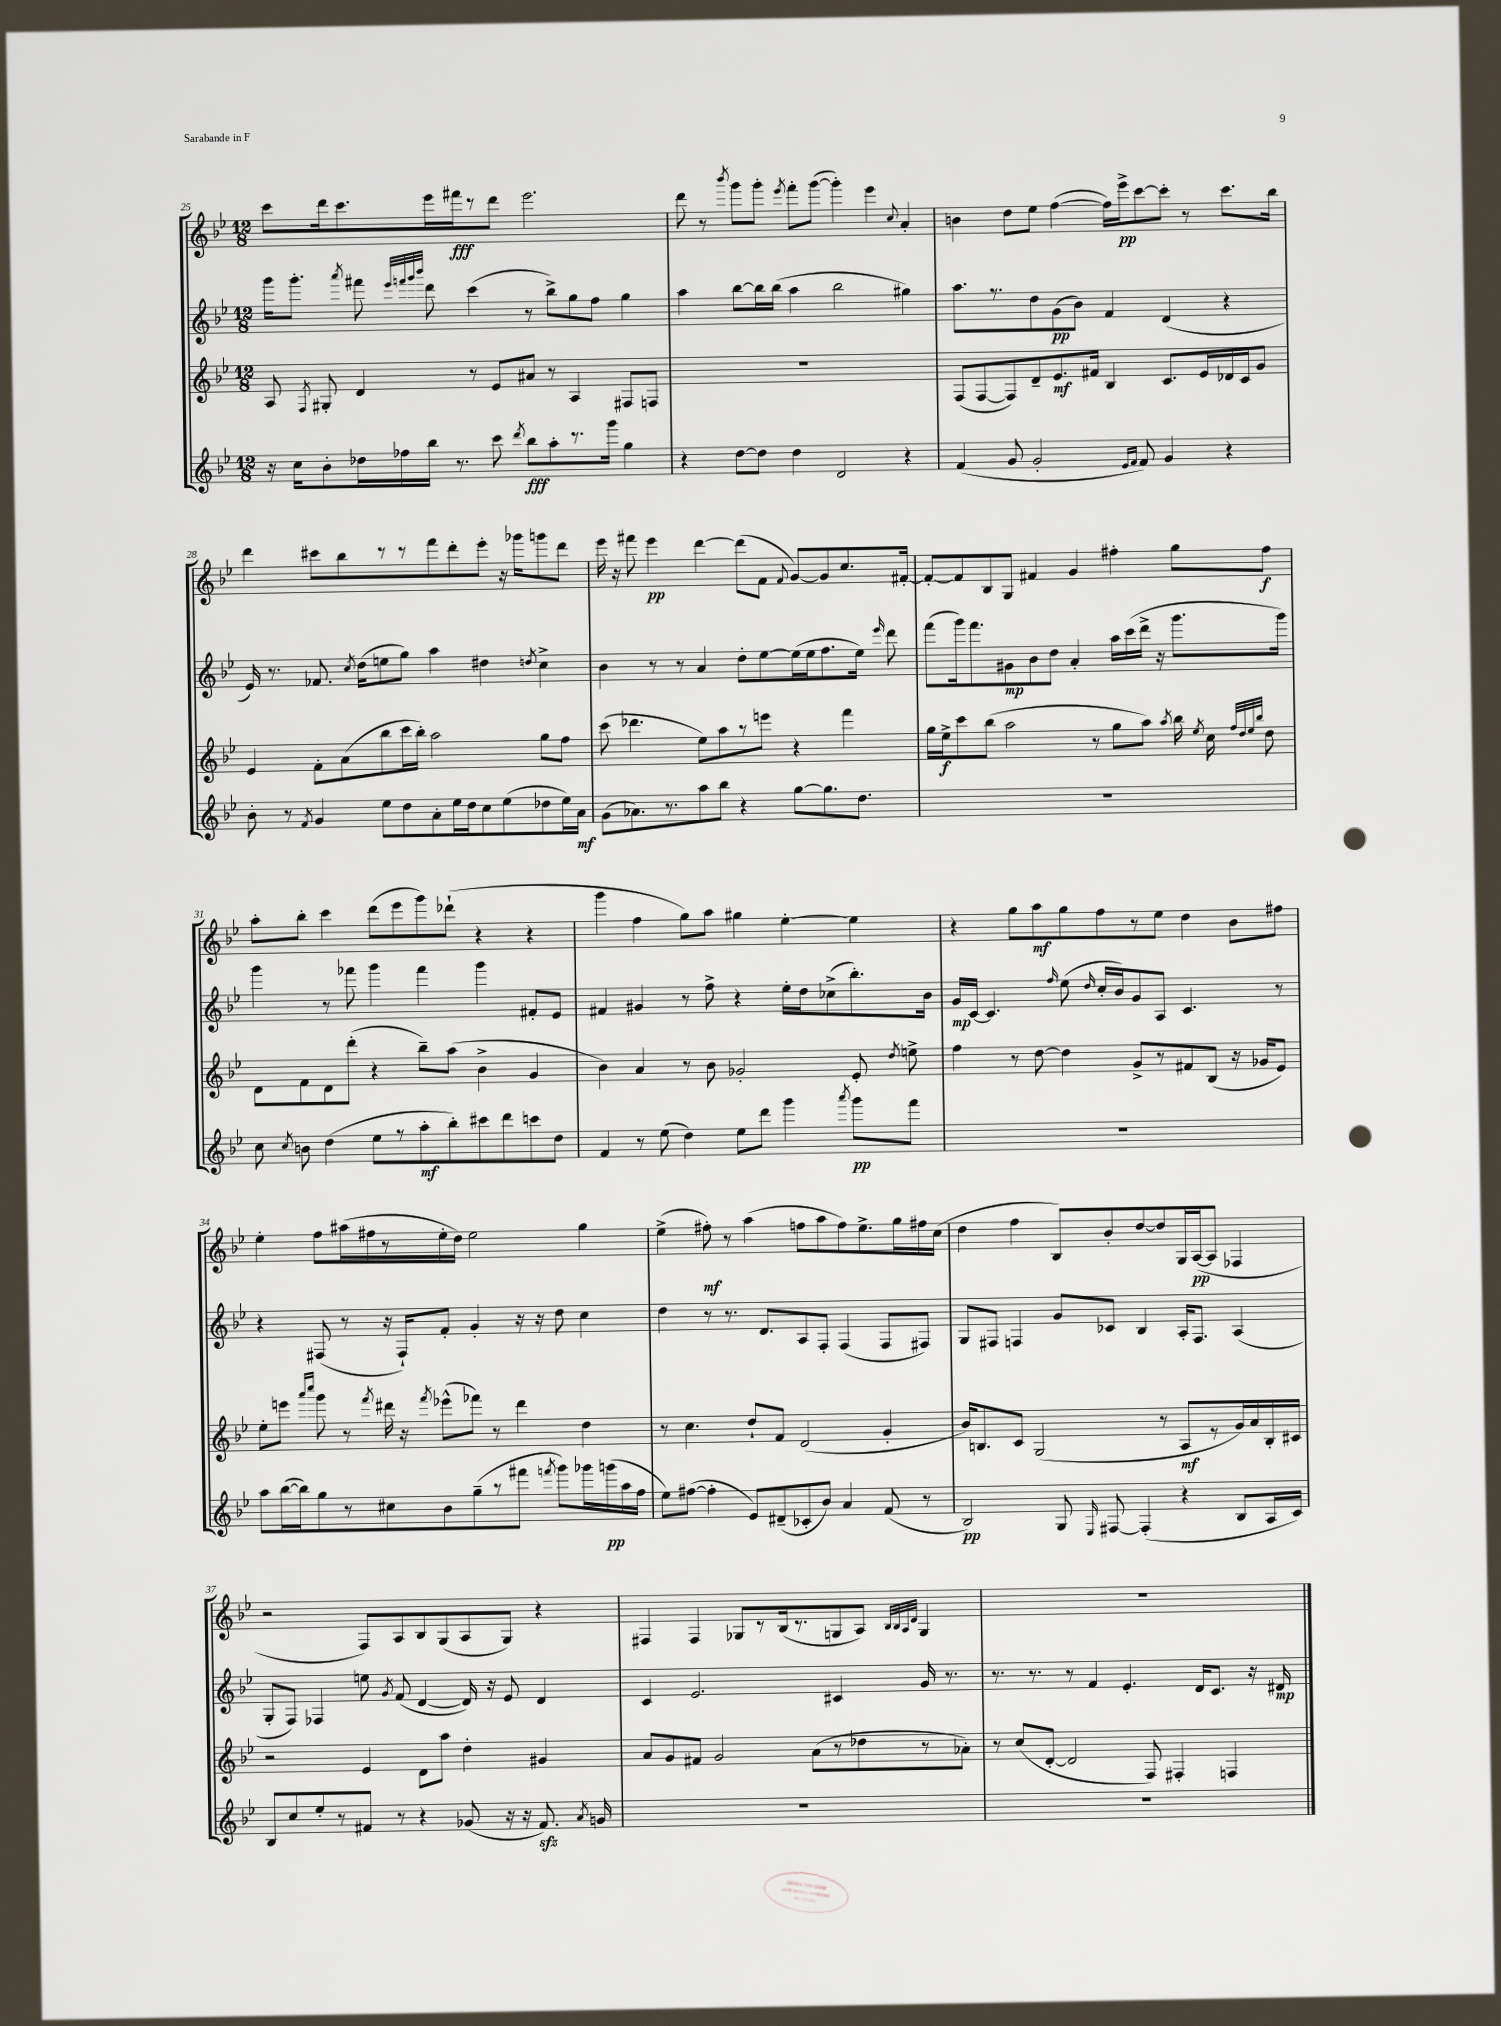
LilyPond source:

<<
\new StaffGroup <<
\new Staff = "s0" {
    \clef treble \key bes \major \numericTimeSignature \time 12/8
    \autoBeamOff c'''8[ d'''16 c'''8. ees'''16 fis'''16\fff r8 d'''8] ees'''2. |
    d'''8 r8 \acciaccatura { bes'''8 } g'''8[ g'''8]-. \acciaccatura { ees'''8 } f'''8[-. g'''8]~( g'''4-.) ees'''4 \appoggiatura { c''8 } a'4-. |
    b'4 d''8[ ees''8] f''4~( f''16[) ees'''16->\pp c'''8~ c'''8]-. r8 c'''8.[ bes''16] |
    d'''4 cis'''8[ bes''8 r8 r8 f'''8 d'''8-. ees'''8]-. r16 ges'''16[ g'''8 d'''8] |
    ees'''16 r16 fis'''8 ees'''4\pp d'''4~ d'''8[( f'8] \appoggiatura { f'8 } g'8[~) g'8 c''8. fis'16]~-. |
    fis'8[~-. fis'8 bes8 g8] fis'4 g'4 fis''4-. g''8[ fis''8]\f |
    a''8[-. bes''8]-. c'''4 d'''8[( ees'''8 g'''8) des'''8]-!( r4 r4 |
    g'''4 f''4 g''8[) a''8] gis''4 ees''4~-. ees''4 |
    r4 g''8[ a''8\mf g''8 f''8 r8 ees''8] d''4 bes'8[ fis''8] |
    ees''4-. f''8[ ais''16( fis''16 r8 ees''16-. d''16]) ees''2 g''4 |
    ees''4->( fis''8-.\mf) r8 a''4( f''8[ a''8 f''8) ees''8.-> g''16 fis''16 c''16]( |
    d''4 f''4 bes8[) bes'8-. d''8~ d''8 g16 a16~\pp( a8] fes4 |
    r2 f8[) a8 bes8 g8( a8 g8]) r4 |
    fis4 fis4 ges8[ r8 bes16( r8. g8 a8]) \grace { bes32[ bes32 a32 d'32] } g4 |
    R1. \bar "|." |
}
\new Staff = "s1" {
    \clef treble \key bes \major \numericTimeSignature \time 12/8
    \autoBeamOff g'''16[ g'''8.]-. \acciaccatura { a'''8 } fis'''8 \grace { ees'''32[ f'''32 g'''32 bes'''32] } d'''8 c'''4( r8 bes''8[->) g''8 f''8] g''4 |
    a''4 bes''8[~ bes''16 bes''16]( a''4 bes''2 gis''4) |
    a''8.[ r8. d''8 g'8\pp( bes'8]) f'4 d'4( r4 |
    ees'16) r8. fes'8. \acciaccatura { c''8 } d''16[( e''8 g''8]) a''4 dis''4 \acciaccatura { d''8 } c''4-> |
    bes'4 r8 r8 a'4 d''8[-. ees''8~ ees''16( ees''16 f''8. ees''16]) \grace { ees'''16 } d'''8 |
    f'''8[( g'''16) f'''8. gis'8\mp bes'8 d''8] a'4-. a''16[ c'''16( d'''16]-> r16 g'''8.[ g'''16]) |
    g'''4 r8 fes'''8 g'''4 fes'''4 g'''4 fis'8[-. ees'8] |
    fis'4 gis'4 r8 f''8-> r4 ees''16[-. d''16 ces''8->( bes''8.-.) bes'16] |
    g'16[\mp c'16]~ c'4. \grace { f''16 } ees''8( \grace { d''16 } c''16[-. bes'16) g'8 a8] c'4. r8 |
    r4 fis8( r8 r16 fis16[-!) f'8]-. g'4-. r16 r16 d''8 c''4 |
    d''4 r8 r8. d'8.[ a8 f8]-. f4( f8[ fis8]) |
    g8[ fis8] f4 g'8[ ces'8] bes4 a16[-. f8.] a4( |
    g8[-. f8]) fes4 e''8 \acciaccatura { g'8 } f'8( d'4~ d'16) r16 ees'8 d'4 |
    c'4 ees'2. cis'4 g'16 r8. |
    r8. r8. r8 f'4 ees'4.-. d'16[ c'8.] r16 dis'16\mp \bar "|." |
}
\new Staff = "s2" {
    \clef treble \key bes \major \numericTimeSignature \time 12/8
    \autoBeamOff a8 \acciaccatura { f8 } gis8-. d'4 r8 ees'8[ ais'8] r8 a4 fis8[ f8] |
    R1. |
    f8[( f8~ f8) d'8-- ees'8.\mf fis'16] bes4 c'8.[ ees'16 des'16 c'16 g'8] |
    ees'4 f'8[-. a'8( bes''8 c'''16 bes''16]-.) a''2 g''8[ f''8] |
    c'''8( des'''4. ees''8[) a''8 r8 e'''8] r4 f'''4 |
    g''16[ ees''16->\f c'''8 bes''8]( a''2 r8 g''8[ a''8]) \acciaccatura { a''8 } bes''16 \acciaccatura { ees''8 } c''16 \grace { f''32[ d''32 ees''32 bes''32] } d''8 |
    d'8[ f'8 d'8 d'''8]-.( r4 bes''8[--) a''8]( bes'4-> g'4 |
    bes'4) a'4 r8 bes'8 ges'2-. ees'8-. \acciaccatura { d''8 } e''8-> |
    f''4 r8 d''8~ d''4 g'8[-> r8 fis'8 bes8]( r16 ges'16[ ees'8]) |
    ees''8[-. e'''8] \grace { a'''16[ c''''16] } g'''8 r8 \acciaccatura { f'''8 } dis'''16 r16 \acciaccatura { f'''8 } ees'''8[-^( fes'''8]) r8 dis'''4 d''4 |
    r8 c''4. d''8[-! f'8] d'2( g'4-. |
    bes'16[) b8. c'8] g2( r8 a8[\mf r8 g'16) a'16 b16-. cis'16] |
    r2 ees'4 d'8[ a''8] d''4-. gis'4 |
    a'8[ g'8 fis'8] g'2 a'8[( r8 des''8 r8 aes'8]-.) |
    r8 c''8[( d'8]~-. d'2 f8) fis4-. f4 \bar "|." |
}
\new Staff = "s3" {
    \clef treble \key bes \major \numericTimeSignature \time 12/8
    \autoBeamOff r16 c''16[ bes'8-. des''16 fes''16 bes''16] r8. c'''8 \acciaccatura { d'''8 } bes''8[\fff a''8-. r8. g'''16] g''4 |
    r4 d''8[~ d''8] d''4 d'2 r4 |
    f'4( g'8 g'2-. \grace { ees'16[ f'16] } f'8) g'4 r4 |
    bes'8-. r8 \acciaccatura { f'8 } g'4 ees''8[ d''8 a'8-. ees''16 d''16 c''8 ees''8( des''8 ees''16) a'16]\mf |
    g'8[( aes'8.) r8. a''8 bes''8] r4 g''8[~ g''8. d''8.] |
    R1. |
    c''8 \acciaccatura { c''8 } b'8 d''4( ees''8[ r8 a''8-.\mf bes''8-.) cis'''8 d'''8 c'''8 d''8] |
    f'4 r8 ees''8( d''4) ees''8[ d'''8] g'''4 \acciaccatura { a'''8 } g'''8[\pp f'''8] |
    R1. |
    a''8[ bes''16~( bes''16) g''8 r8 cis''8 bes'8 g''8--( r8 fis'''8] \acciaccatura { f'''8 } g'''8[) ges'''16 g'''16\pp( a''16 f''16] |
    ees''8[) fis''8]~( fis''4-. ees'8[) dis'8--( ces'8-. bes'8]) a'4 f'8( r8 |
    bes2\pp) g8 \grace { ees16 } fis8~ fis4-.( r4 bes8[ a16 c'16]) |
    bes8[ c''8 ees''8-. r8 fis'8] r8 r4 ges'8( r16 r16 fis'8.\sfz) \acciaccatura { a'8 } g'16 |
    R1. |
    R1. \bar "|." |
}
>>
>>
\layout { \context { \Score currentBarNumber = #25 } }
